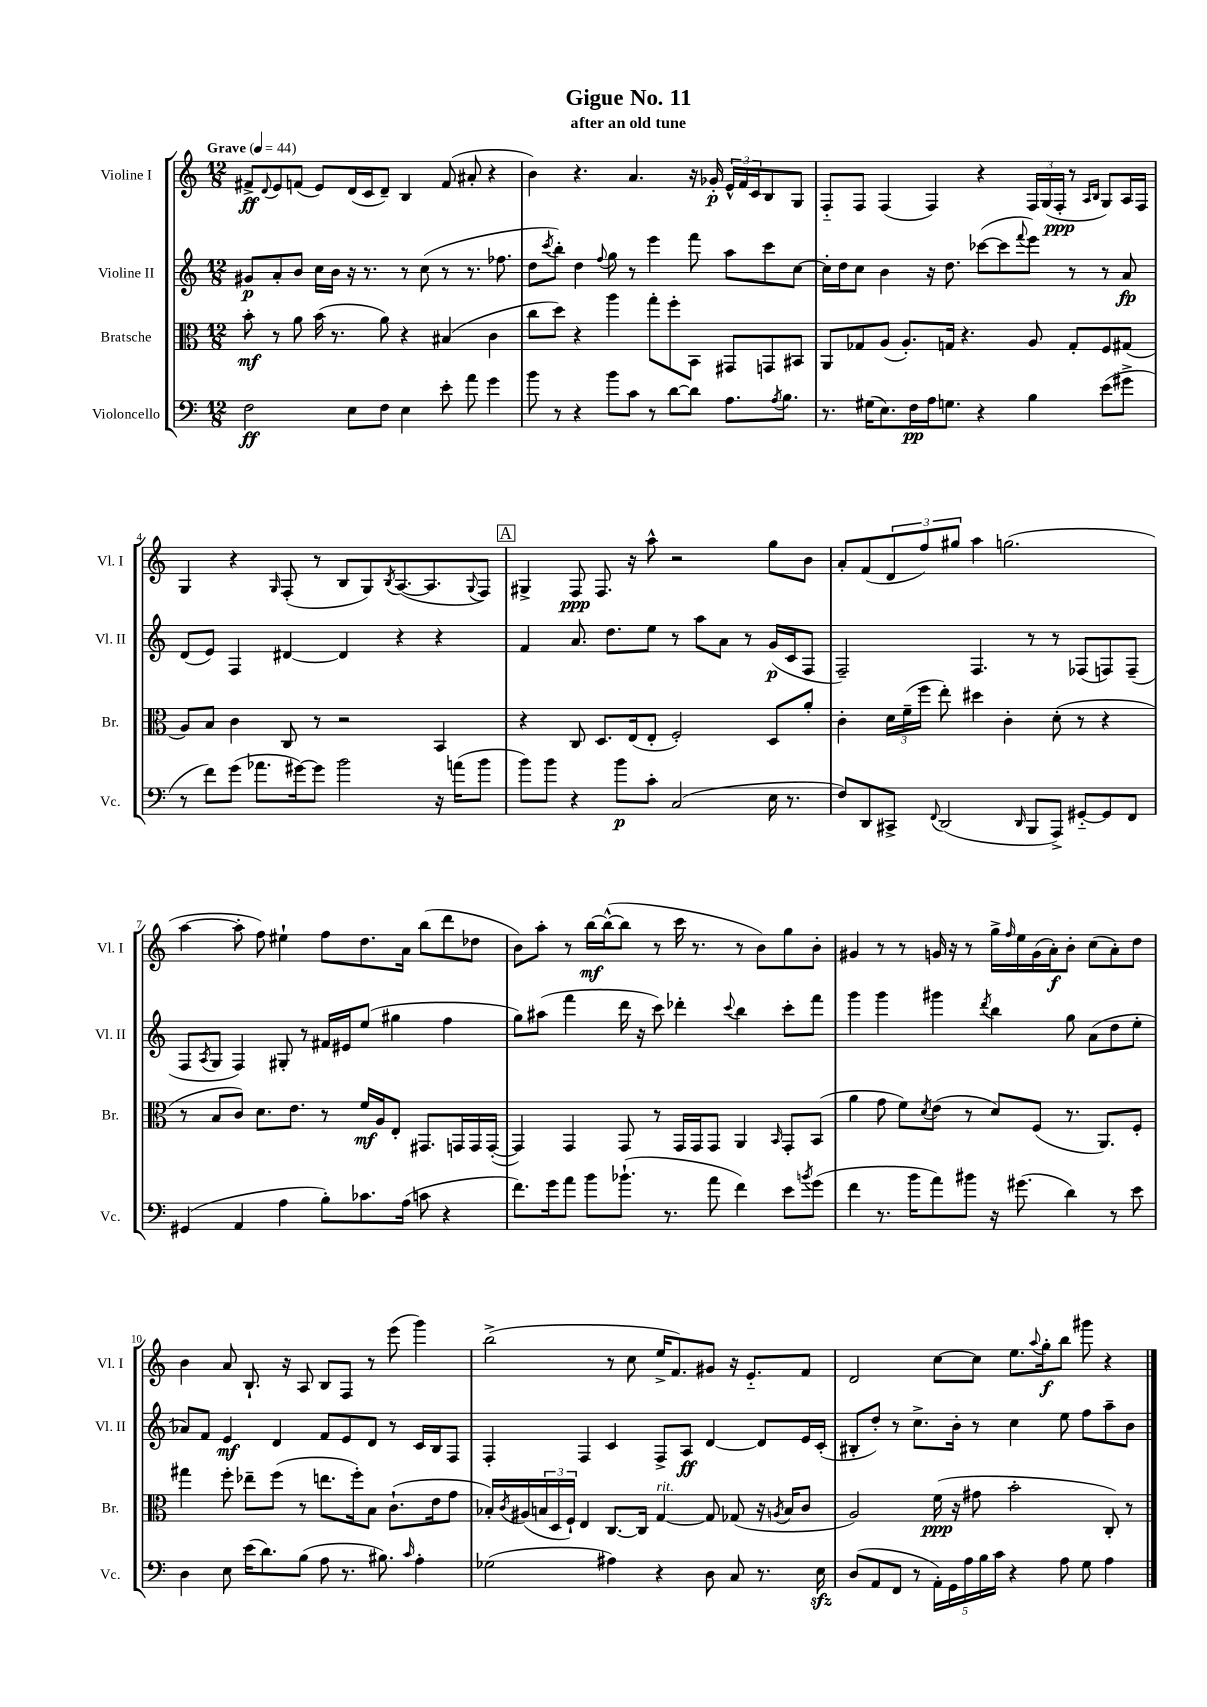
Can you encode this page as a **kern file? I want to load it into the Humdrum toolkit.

**kern	**kern	**kern	**kern
*staff4	*staff3	*staff2	*staff1
*clefF4	*clefC3	*clefG2	*clefG2
*k[]	*k[]	*k[]	*k[]
*M12/8	*M12/8	*M12/8	*M12/8
*MM44	*MM44	*MM44	*MM44
2F\	8b'\	8g#/L	8f#^/L
.	.	.	8qqd/
.	8r	8a'/	8e/
.	8a\	8b/J	(8f/J
.	(16b\	16cc\LL	8e/L)
.	8.r	16b\JJ	.
8E\L	.	16r	(16d/L
.	.	8.r	16c/J
8F\J	8a\)	.	8d~/J)
4E\	4r	8r	4B/
.	.	(8cc\	.
8e'\	(4B#/	8r	(8f/
8a\	.	8.r	8a#'/
4g\	4c\	.	4r
.	.	8.ff-\	.
=	=	=	=
8b\	8cc\L	8dd\L	4b\)
.	.	8qccc/	.
8r	8dd\J)	8bb'\J)	.
4r	4r	4dd\	4.r
.	.	8qqff/	.
8b\L	4aa\	8gg\	.
8c\J	.	8r	4.a/
8r	8gg'\L	4eee\	.
[8d\L	8ff'\	.	.
8d\]J	8BB\J	8fff\	16r
.	.	.	16g-'/
8.A\L	8GG#/L	8aa\L	24e^^/LL
.	.	.	24f/
.	.	.	24c/J
.	8GG/	8ccc\	8B/
8qA/	.	.	.
8.B\J	.	.	.
.	8BB#/J	[8cc\J	8G/J
=	=	=	=
8.r	8AA/L	16cc'\]LL	8F'~/L
.	.	16dd\J	.
.	8G-/	8cc\J	8F/J
(16G#\LK	.	.	.
8.E\)	(8A/J	4b\	(4F/
.	8.A'/L)	.	.
16F\L	.	.	.
16A\J	.	16r	4F/)
8.G\J	16G/Jk	8.dd\	.
.	4.r	.	.
4r	.	([8ccc-\L	4r
.	.	8ccc-\]	.
.	.	8qqfff/	.
4B\	8A/	8eee\J)	24F/LL
.	.	.	(24G/
.	.	.	24F'/JJ
.	8G'/L	8r	8r
.	.	.	16qqA/LL
.	.	.	16qqB/JJ
(8e\L	8F/	8r	8G/L)
8g#^\J	(8G#/J	8a/	16A/L
.	.	.	16F/JJ
=	=	=	=
8r	8A/L)	(8d/L	4G/
8f\L)	8B/J	8e/J)	.
(8g\J	4c\	4F/	4r
8.a-\L	.	.	.
.	.	.	16qqG/
.	8C/	[4d#/	(8F'/
[16g#\k)	.	.	.
8g#\]J	8r	.	8r
2b\	2r	4d#/]	8B/L
.	.	.	8G/)
.	.	.	8qB/
.	.	4r	([8.A/
.	.	.	8.A/]
16r	4BB/	4r	.
(16a\LK	.	.	.
.	.	.	8qqG/
8b\J	.	.	8F/J)
=	=	=	=
8b\L)	4r	4f/	4G#^/
8b\J	.	.	.
4r	8C/	8.a/	8F/
.	8.D/L	.	8.F/
.	.	8.dd\L	.
8b\L	.	.	.
.	(16E/k	.	16r
8c'\J	8E'/J	8ee\J	8aa^^\
(2C/	2F'/)	8r	2r
.	.	8aa\L	.
.	.	8a\J	.
.	.	8r	.
16E\	8D/L	(16g/LL	8gg\L
8.r	.	16c/J	.
.	8a'/J	8F/J	8b\J
=	=	=	=
8F/L)	4c'\	2F~/)	8a'/L
8DD/	.	.	(8f/
8CC#^/J	24d\LL	.	12d/
.	(24f~\	.	.
.	24ff\JJ	.	12ff/)
8qqFF/	.	.	.
(2DD/	8ee'\)	.	.
.	.	.	12gg#/J
.	4dd#\	4.F/	4aa\
.	4c'\	.	(2.gg\
16qqDD/	.	.	.
8BBB/L	.	8r	.
8AAA^/J)	(8d'\	8r	.
[8GG#'~/L	8r	(8F-/L	.
8GG#/]	4r	8F/)	.
8FF/J	.	(8F~/J	.
=	=	=	=
(4GG#/	8r	8F/L	[4aa\
.	.	8qA/	.
.	8B/L	8G/J	.
4AA/	8c/J)	4F/)	8aa'\]
.	8.d\L	.	8ff\)
4A\	.	8G#'/	4ee#`\
.	8.e\J	.	.
.	.	8r	.
8B'\L)	8r	16f#/LL	8ff\L
.	.	16e#/J	.
8.c-\	16f/LL	(8ee/J	8.dd\
.	16A/J	.	.
.	8E'/J	4gg#\	.
(16A\Jk	.	.	16a\Jk
8c\	8.GG#/L	.	(8bb\L
4r	.	4ff\	8ddd\
.	16GG/L	.	.
.	16GG/	.	8dd-\J
.	([16GG'/JJ	.	.
=	=	=	=
8.f\L)	4GG/])	8gg\L)	8b\L)
.	.	(8aa#\J	8aa'\J
16g\k	.	.	.
8a\J	4GG/	4fff\	8r
8b\L	.	.	[16bb\LL
.	.	.	(16bb^^\_J
(8.b-`\J	8GG/	16ddd\	8bb\]J
.	.	16r	.
.	8r	8ccc\)	8r
8.r	.	.	.
.	16GG/LL	4ddd-'\	16ccc\
.	16GG/J	.	8.r
8a\	8GG/J	.	.
.	.	8qqccc/	.
4f\)	4AA/	4bb\	8r
.	.	.	8b\L)
.	16qqBB/	.	.
8e\L	8GG'/L	8ccc'\L	8gg\
8qb/	.	.	.
(8g\J	(8BB/J	8fff\J	8b'\J
=	=	=	=
4f\	4a\	4ggg\	4g#/
8.r	8g\	4ggg\	8r
.	8f\L)	.	8r
16b\LK	.	.	.
.	8qd/	.	.
8a\)	(8e\J	4ggg#\	16g/
.	.	.	16r
8b#\J	8r	.	8r
.	.	8qddd/	.
16r	8d/L)	4bb\	16gg^\LL
.	.	.	16qqff/
(8.g#\	.	.	16ee\
.	(8F/J	.	(16g\
.	.	.	16a'\J)
4d\)	8.r	8gg\	8b'\J
.	.	(8a\L	(8cc\L
.	8.AA/L)	.	.
8r	.	8dd\	8a'\)
8e\	8F'/J	8ee'\J	8dd\J
=	=	=	=
4D\	4gg#\	8a-/L)	4b\
.	.	8f/J	.
8E\	8ff'\	4e/	8a/
(16e\LK	8ee-~\L	.	8.B`/
8.d\)	.	.	.
.	(8ff\J	4d/	.
.	.	.	16r
(8B\J	8r	.	8A/
8A\	8.ee\L	8f/L	8B/L
8.r	.	8e/	8F/J
.	16ff'\k)	.	.
.	8B\J	8d/J	8r
8.B#\)	.	.	.
.	(8.c`\L	8r	(8eee\
16qqc/	.	.	.
4A'\	.	16c/LL	4ggg\)
.	16e\k	16B/J	.
.	8g\J	8F/J	.
=	=	=	=
(2G-\	16B-'/LL)	4F'/	(2bb^\
.	8qc/	.	.
.	(16A#/	.	.
.	24B/	.	.
.	24D/	.	.
.	24F`/JJ)	.	.
.	4E/	4F/	.
4A#\)	[8.C/L	4c/	8r
.	.	.	8cc\
.	16C/]Jk	.	.
4r	[4G/	8F^/L	16ee^/LK
.	.	.	8.f/)
.	.	8A/J	.
8D\	8G/]	[4d/	8g#/J
8C/	(8G-/	.	16r
.	.	.	8.e'~/L
8.r	16r	8d/]L	.
.	8qA/	.	.
.	16B/LK	.	.
.	8c/J	16e/L	8f/J
16E\	.	(16c'/JJ	.
=	=	=	=
(8D/L	2A/)	8B#'/L	2d/
8AA/	.	8dd'/J)	.
8FF/J	.	8r	.
8r	.	8.cc^\L	.
20AA'\LL)	(16f\	.	[8cc\L
20GG\	.	.	.
.	16r	16b'\Jk	.
20A\	.	.	.
.	8g#\	8r	8cc\]J
20B\	.	.	.
20c\JJ	.	.	.
4r	2b'\	4cc\	8.ee\L
.	.	.	8qqaa/
.	.	.	16gg'\k
8A\	.	8ee\	8bb\J
8G\	.	8ff\L	8ggg#\
4A\	8C'/)	8aa~\	4r
.	8r	8b\J	.
==	==	==	==
*-	*-	*-	*-
